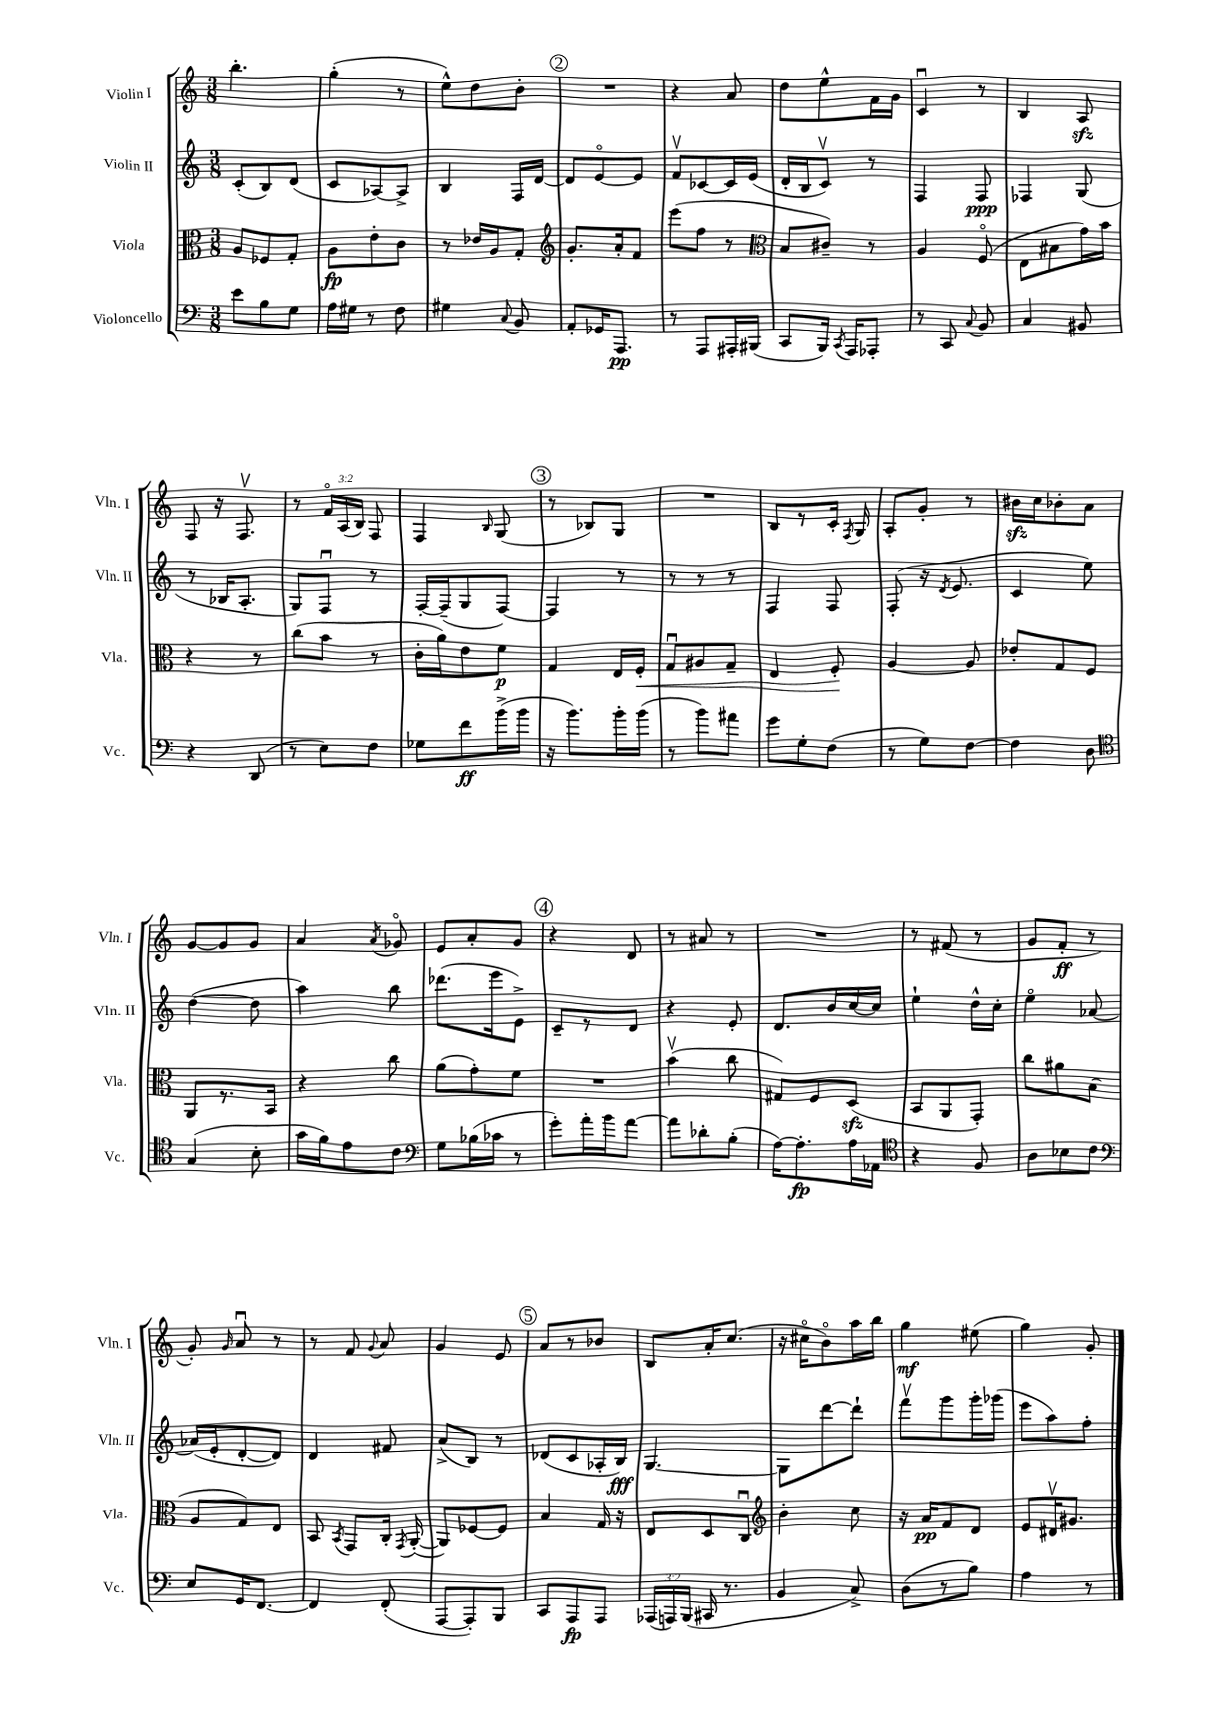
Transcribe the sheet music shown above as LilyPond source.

<<
\new StaffGroup <<
\new Staff = "s0" \with { instrumentName = "Violin I" shortInstrumentName = "Vln. I" } {
    \clef treble \key c \major \numericTimeSignature \time 3/8 \override Staff.TupletNumber.text = #tuplet-number::calc-fraction-text
    \autoBeamOff b''4.-. |
    g''4-.( r8 |
    e''8[-^) d''8 b'8]-. |
    \mark \markup { \circle "2" } R4. |
    r4 a'8 |
    d''8[ e''8-^ f'16 g'16] |
    c'4\downbow r8 |
    b4 a8\sfz |
    f8 r16 f8.\upbow |
    r8 \tuplet 3/2 { f'16[\flageolet a16( b16]) } f8 |
    f4 \grace { b16 } g8( |
    \mark \markup { \circle "3" } r8 bes8[) g8] |
    R4. |
    b8[ r8 c'16]-. \acciaccatura { f8 } g16 |
    a8[-. g'8]-. r8 |
    bis'16[\sfz c''16 bes'8-. a'8] |
    g'8[~ g'8 g'8] |
    a'4 \acciaccatura { a'8 } ges'8\flageolet |
    e'8[ a'8-. g'8] |
    \mark \markup { \circle "4" } r4 d'8 |
    r8 ais'8 r8 |
    R4. |
    r8 fis'8( r8 |
    g'8[ f'8]-.\ff r8 |
    g'8-.) \grace { g'16 } a'8\downbow r8 |
    r8 f'8 \appoggiatura { g'8 } a'8 |
    g'4 e'8 |
    \mark \markup { \circle "5" } a'8[ r8 bes'8] |
    b8[ a'16-. c''8.]( |
    r16 cis''16[\flageolet b'8\flageolet) a''16 b''16] |
    g''4\mf eis''8( |
    g''4) g'8-. \bar "|." |
}
\new Staff = "s1" \with { instrumentName = "Violin II" shortInstrumentName = "Vln. II" } {
    \clef treble \key c \major \numericTimeSignature \time 3/8
    \autoBeamOff c'8[-.( b8) d'8]( |
    c'8[ aes8~) aes8]-> |
    b4 f16[ d'16]~ |
    \mark \markup { \circle "2" } d'8[ e'8~\flageolet e'8] |
    f'8[\upbow ces'8~ ces'16 e'16]( |
    d'16[-. b16 c'8]\upbow) r8 |
    f4 f8\ppp |
    fes4 g8( |
    r8 bes16[ a8.]-. |
    g8[) f8]\downbow r8 |
    f16[~-. f16--( g8 f8]~) |
    \mark \markup { \circle "3" } f4 r8 |
    r8 r8 r8 |
    f4 f8 |
    f8-.( r16 \acciaccatura { d'8 } e'8. |
    c'4 e''8) |
    d''4~( d''8 |
    a''4) b''8 |
    des'''8.[( e'''16 e'8]->) |
    \mark \markup { \circle "4" } c'8[-- r8 d'8] |
    r4 e'8-. |
    d'8.[ b'16 c''16~ c''16] |
    e''4-! d''16[-^ c''16]-. |
    e''4\flageolet aes'8~ |
    aes'16[( e'16-. d'8~-. d'8]) |
    d'4 fis'8 |
    a'8[->( b8]) r8 |
    \mark \markup { \circle "5" } des'8[( c'8 aes16-. b16]\fff) |
    g4.~ |
    g8[ d'''8~ d'''8]-! |
    f'''8[\upbow g'''8 g'''16-. ges'''16]( |
    e'''8[ a''8) f''8]-. \bar "|." |
}
\new Staff = "s2" \with { instrumentName = "Viola" shortInstrumentName = "Vla." } {
    \clef alto \key c \major \numericTimeSignature \time 3/8
    \autoBeamOff a8[ fes8 g8]-. |
    a8[\fp e'8-. c'8] |
    r8 ees'16[ a16 g8]-. |
    \mark \markup { \circle "2" } \clef treble g'8.[-. a'16-. f'8] |
    e'''8[( f''8] r8 |
    \clef alto b8[ cis'8]--) r8 |
    a4 f8\flageolet( |
    e8[ bis8 g'16) b'16] |
    r4 r8 |
    c''8[( b'8] r8 |
    c'16[-. a'16) e'8 f'8]\p |
    \mark \markup { \circle "3" } g4 e16[ f16]-.\< |
    g8[\downbow ais8 g8]-- |
    e4 f8-.\! |
    a4~ a8 |
    ees'8[-. g8 f8] |
    a,8[ r8. b,16] |
    r4 c''8 |
    a'8[( g'8-.) f'8] |
    \mark \markup { \circle "4" } R4. |
    b'4\upbow( c''8 |
    gis8[) f8 d8]\sfz( |
    b,8[ a,8 g,8]-.) |
    c''8[ ais'8 b8]( |
    a8[ g8) e8] |
    b,8 \acciaccatura { b,8 } g,8[ c16]-. \acciaccatura { g,8 } a,16~-.( |
    a,8[) fes8~ fes8] |
    \mark \markup { \circle "5" } b4 g16 r16 |
    e8[ d8 c8]\downbow |
    \clef treble b'4-. c''8 |
    r16 a'16[\pp f'8 d'8] |
    e'8[ dis'16\upbow gis'8.] \bar "|." |
}
\new Staff = "s3" \with { instrumentName = "Violoncello" shortInstrumentName = "Vc." } {
    \clef bass \key c \major \numericTimeSignature \time 3/8 \override Staff.TupletNumber.text = #tuplet-number::calc-fraction-text
    \autoBeamOff e'8[ b8 g8] |
    a16[ gis16] r8 f8 |
    gis4 \appoggiatura { c8 } b,8 |
    \mark \markup { \circle "2" } a,8[-. ges,16 a,,8.]\pp |
    r8 a,,8[ ais,,16-. bis,,16]( |
    c,8[ b,,16]) \acciaccatura { c,8 } a,,16[ aes,,8]-. |
    r8 c,8 \appoggiatura { c8 } b,8 |
    c4 bis,8 |
    r4 d,8( |
    r8 e8[) f8] |
    ges8[ f'8\ff b'16->( b'16] |
    \mark \markup { \circle "3" } r16 b'8.[) b'16-. b'16]( |
    r8 b'8[) ais'8] |
    g'8[ g8-. f8]( |
    r8 g8[) f8]~ |
    f4 d8 |
    \clef tenor g4( b8-. |
    g'16[ f'16) e'8 c'8] |
    \clef bass g8[ bes16( ces'16] r8 |
    \mark \markup { \circle "4" } g'8[-.) a'16-. b'16 a'8]~ |
    a'8[ des'8-. b8]-.( |
    a16[~) a8.-.\fp a16 aes,16] |
    \clef tenor r4 f8 |
    a8[ bes8 c'8] |
    \clef bass e8[ g,16 f,8.]~ |
    f,4 f,8-.( |
    a,,8[~ a,,8-.) b,,8] |
    \mark \markup { \circle "5" } c,8[ a,,8\fp a,,8] |
    \tuplet 3/2 { aes,,16[( a,,16) b,,16]( } cis,16 r8. |
    b,4 c8->) |
    d8[( r8 b8]) |
    a4 r8 \bar "|." |
}
>>
>>
\layout { \context { \Score \remove "Bar_number_engraver" } }
